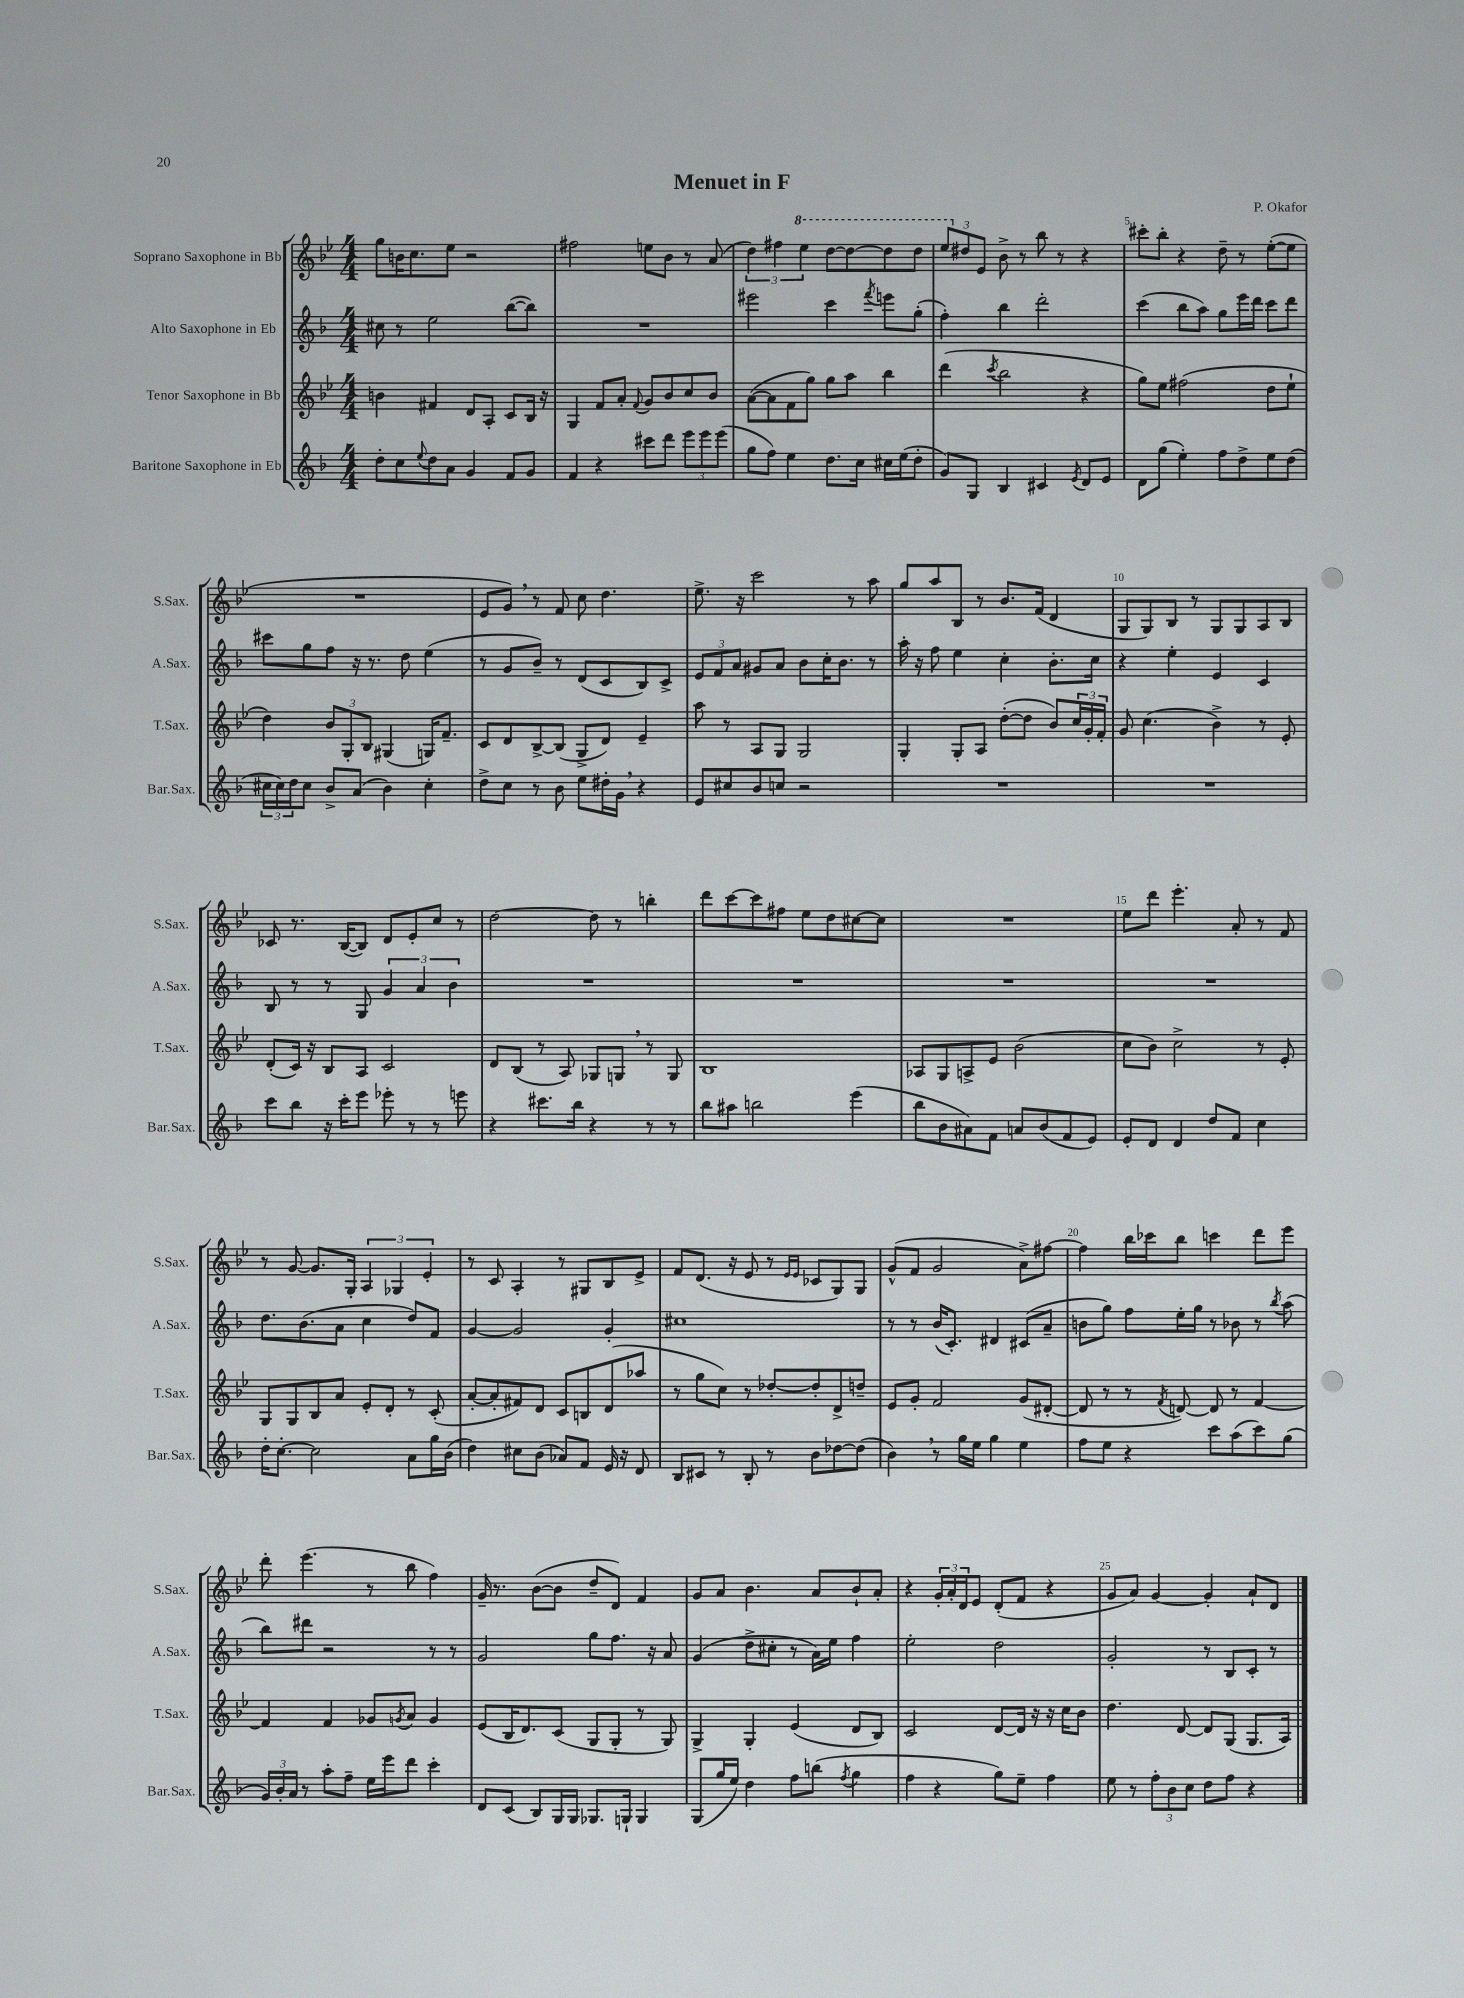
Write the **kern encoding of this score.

**kern	**kern	**kern	**kern
*staff4	*staff3	*staff2	*staff1
*clefG2	*clefG2	*clefG2	*clefG2
*k[b-]	*k[b-e-]	*k[b-]	*k[b-e-]
*M4/4	*M4/4	*M4/4	*M4/4
8dd'	4b	8cc#	8gg
8cc	.	8r	16b
.	.	.	8.cc
8qqee	.	.	.
8dd	4f#	2ee	.
8a	.	.	8ee-
4g	8d	.	2r
.	8A'	.	.
8f	8c	([8bb-	.
8g	16B-	8bb-])	.
.	16r	.	.
=	=	=	=
4f	4G	1r	2ff#
4r	8f	.	.
.	8a'	.	.
.	8qqf	.	.
8ccc#	8g	.	8ee
8ddd	8b-	.	8b-
12eee	8cc	.	8r
12eee	.	.	.
.	8b-	.	(8a
(12eee	.	.	.
=	=	=	=
8gg	([8a	2eee#	6dd)
8ff)	8a]	.	.
.	.	.	6ff#
4ee	8f	.	.
.	.	.	6eee-
.	8gg)	.	.
8.dd	8gg	4ccc	[8ddd
.	8aa	.	8ddd_
16cc	.	.	.
.	.	8qfff	.
16cc#	4bb-	8eee	8ddd]
(16ee	.	.	.
8dd'	.	(8gg'	8ddd
=	=	=	=
8g)	(4ddd	4ff')	12eee-
.	.	.	12dd#
8G	.	.	.
.	.	.	12e-
.	8qccc	.	.
4B-	2bb-	4bb-	8b-^
.	.	.	8r
4c#	.	2ddd'	8bb-
.	.	.	8r
8qe	.	.	.
8d	4r	.	4r
8e	.	.	.
=	=	=	=
8d	8gg)	(4ccc	8ccc#'
(8gg	8ee-	.	8bb-'
4ee')	(2ff#	8bb-	4r
.	.	8aa)	.
8ff	.	8gg	8dd~
8dd^	.	16eee	8r
.	.	16ddd	.
8ee	8dd	8ccc	([8ee-'
(8dd	8ee-`	8ddd	8ee-]
=	=	=	=
24cc#	4dd)	8ccc#	1r
24cc#)	.	.	.
24dd	.	.	.
8cc#	.	8gg	.
8b-^	12b-	8ff	.
.	12G'	.	.
(8a	.	16r	.
.	12B-	.	.
.	.	8.r	.
4b-)	(4G#	.	.
.	.	8dd	.
4cc#'	16G)	(4ee	.
.	8.f~	.	.
=	=	=	=
8dd^	8c	8r	8e-
8cc	8d	8g	8g)
8r	[8B-^	8b-~)	8r
8b-	(8B-]	8r	8f
8ee	8G^	(8d	8cc
16dd#'	8d)	8c	4.dd
16g	.	.	.
4r	4e-~	8B-)	.
.	.	8c^	.
=	=	=	=
8e	8aa	12e	8.ee-^
.	.	12f	.
8cc#	8r	.	.
.	.	12a	.
.	.	.	16r
8b-	8A	8g#	2ccc
8cc	8G	8a	.
2r	2G	8b-	.
.	.	16cc'	.
.	.	8.b-	.
.	.	.	8r
.	.	8r	8aa
=	=	=	=
1r	4G'	16aa'	8gg
.	.	16r	.
.	.	8ff	8aa
.	8G'	4ee	8B-
.	8A	.	8r
.	([8dd'	4cc'	8.b-
.	8dd]	.	.
.	.	.	(16f
.	8b-)	8.b-'	4d
.	24cc	.	.
.	24g'	.	.
.	.	16cc	.
.	24f'	.	.
=	=	=	=
1r	8g	4r	8G
.	(4.cc	.	8G)
.	.	4ee'	8B-
.	.	.	8r
.	4b-^)	4e	8G
.	.	.	8G
.	8r	4c	8A
.	8e-'	.	8B-
=	=	=	=
8ccc	(8d'	8B-	8c-
8bb-	16c)	8r	8.r
.	16r	.	.
16r	8B-	8r	.
16ccc'	.	.	([16B-
8eee	8A	8G	8B-])
8eee-'	2c	6g	8d
8r	.	.	8e-'
.	.	6a	.
8r	.	.	8cc
.	.	6b-	.
8eee	.	.	8r
=	=	=	=
4r	8d	1r	[2dd
.	(8B-	.	.
8.ccc#	8r	.	.
.	8A)	.	.
16bb-	.	.	.
4r	8G-	.	8dd]
.	8G	.	8r
8r	8r	.	4bb'
8r	8G	.	.
=	=	=	=
8bb-	1B-	1r	8ddd
8aa#	.	.	[8ccc
2bb	.	.	8ccc]
.	.	.	8ff#
.	.	.	8ee-
.	.	.	8dd
(4eee	.	.	[8cc#
.	.	.	8cc#]
=	=	=	=
8bb-	8A-	1r	1r
8b-	8G	.	.
8a#)	8A^	.	.
8f	8e-	.	.
8a	(2b-	.	.
(8b-	.	.	.
8f	.	.	.
8e)	.	.	.
=	=	=	=
8e'	8cc	1r	8ee-
8d	8b-)	.	8ddd
4d	2cc^	.	4.eee-'
8dd	.	.	.
8f	.	.	8a'
4cc	8r	.	8r
.	8e-'	.	8f
=	=	=	=
16dd'	8G	8.dd	8r
[8.cc'	.	.	.
.	8G	.	[8g
.	.	(8.b-	.
2cc]	8B-	.	8.g]
.	8a	8a	.
.	.	.	16G'
.	8e-'	4cc	6A
.	8d'	.	.
.	.	.	6G-
8a	8r	8dd)	.
.	.	.	6e-'
16gg	(8c'	8f	.
(16b-	.	.	.
=	=	=	=
4dd)	[8a'	[4g	8r
.	8a']	.	8c
8cc#	8f#)	2g]	4A'
(8b-	8d	.	.
8a-)	8c	.	8r
8f	8B	.	8G#
16e	(8d	4g'	8B-
16r	.	.	.
8d	8aa-	.	8e-^
=	=	=	=
8B-	8r	1cc#	8f
8c#	8gg	.	(8.d
8r	8cc)	.	.
.	.	.	16r
8B-'	8r	.	8e-
8r	[8dd-'	.	8r
.	.	.	16qqe-
.	.	.	16qqe-
8b-	8dd-']	.	8c-
[8dd-	8d^	.	8G)
(8dd-]	8dd~	.	8G
=	=	=	=
4b-)	8e-	8r	(8g^^
.	8g'	8r	8f
8r	2f	(16b-	2g
.	.	8.c')	.
16gg	.	.	.
16ee	.	.	.
4gg	.	4d#	.
4ee	(8g	(8c#	8a^)
.	[8d#'	8a~	[8ff#
=	=	=	=
8ff	8d#]	8b	4ff#]
8ee	8r	8gg)	.
4r	8r	8ff	16bb-
.	.	.	16ccc-
.	8qf	.	.
.	[8d)	16ee'	8bb-
.	.	16gg	.
8ccc	8d]	8r	4ccc
(8aa	8r	8b-	.
8ccc)	[4f	8r	8ddd
.	.	8qbb-	.
(8gg	.	(8aa	8eee-
=	=	=	=
24g)	4f]	8bb-)	8ddd'
24b-'	.	.	.
24a	.	.	.
8r	.	8ddd#	(4.eee-
8aa'	4f	2r	.
8ff~	.	.	.
16ee	8g-	.	8r
16eee	.	.	.
.	8qg	.	.
8ddd	8a	.	8bb-
4ccc'	4g	8r	4ff)
.	.	8r	.
=	=	=	=
8d	(8e-	2g	16g~
.	.	.	8.r
(8c	16B-	.	.
.	8.d)	.	.
8B-)	.	.	([8b-
16G	(8c	.	8b-]
16G	.	.	.
8.G-	8G	8gg	8dd~
.	8G'	8.ff	8d)
16G`	.	.	.
4G	8r	.	4f
.	.	16r	.
.	8G)	8a	.
=	=	=	=
(8G	4G^	(4g	8g
16gg	.	.	8a
16ee)	.	.	.
4dd	4G'	8dd^	4.b-
.	.	8cc#'	.
8ff	(4e-	8r	.
(8bb	.	16a)	8a
.	.	16ee	.
8qff	.	.	.
4gg	8d	4ff	8b-`
.	8B-)	.	8a'
=	=	=	=
4ff	2c	2ee'	4r
4r	.	.	24g'
.	.	.	24a'
.	.	.	24d
.	.	.	8e-
8gg)	[8d	2dd	(8d'
8ee~	16d]	.	8f
.	16r	.	.
4ff	16r	.	4r
.	16cc	.	.
.	8b-	.	.
=	=	=	=
8ee	4.dd	2g'	8g
8r	.	.	8a)
12ff'	.	.	[4g
12b-	.	.	.
.	[8d	.	.
12cc	.	.	.
8dd	8d]	8r	4g']
8ff	(8G	8B-	.
4r	8.G	8c'	8a`
.	.	8r	8d
.	16A)	.	.
==	==	==	==
*-	*-	*-	*-
